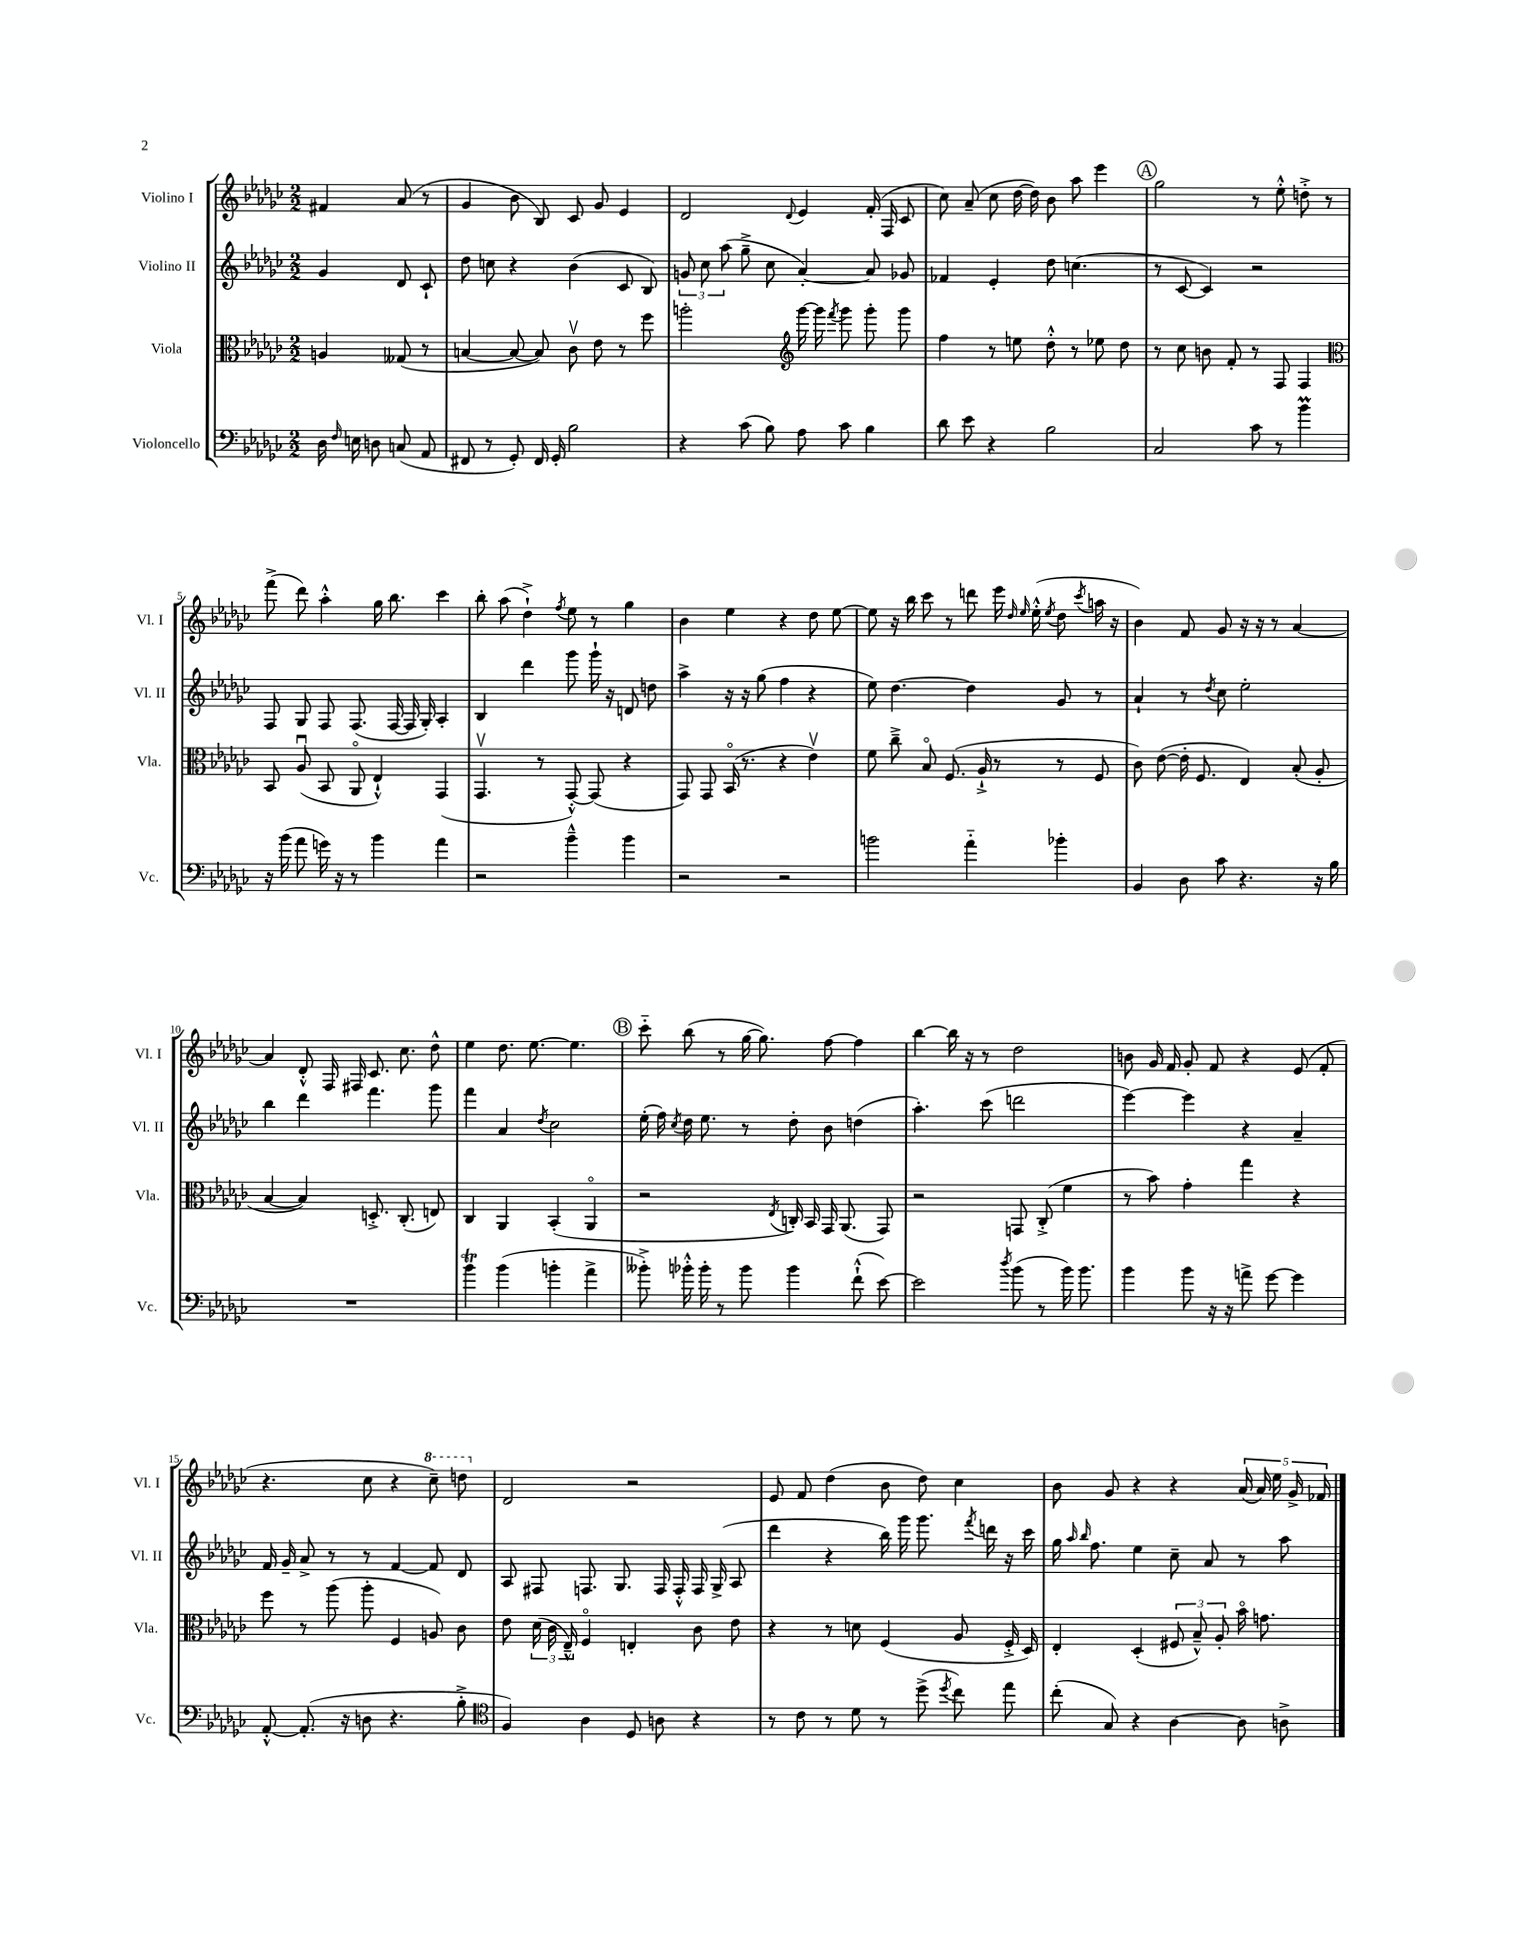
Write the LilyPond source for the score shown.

<<
\new StaffGroup <<
\new Staff = "s0" \with { instrumentName = "Violino I" shortInstrumentName = "Vl. I" } {
    \clef treble \key ges \major \numericTimeSignature \time 2/2 \partial 2
    \autoBeamOff fis'4 aes'8( r8 |
    ges'4 bes'8 bes8) ces'8 ges'8 ees'4 |
    des'2 \appoggiatura { des'8 } ees'4 f'16-.( f16 ces'8 |
    ces''8) aes'8--( ces''8 des''16~ des''16) bes'8 aes''8 ees'''4 |
    \mark \markup { \circle "A" } ges''2 r8 ees''8-.-^ d''8-.-> r8 |
    f'''8->( des'''8) aes''4-.-^ ges''16 bes''8. ces'''4 |
    bes''8-. aes''8( des''4-!->) \acciaccatura { f''8 } ees''8 r8 ges''4 |
    bes'4 ees''4 r4 des''8 ees''8~ |
    ees''8 r16 bes''16 ces'''8 r8 d'''8 ees'''16 \grace { des''16 ees''16 } ees''16-.-^( \acciaccatura { ees''8 } des''8 \acciaccatura { ces'''8 } a''16 r16 |
    bes'4) f'8 ges'8 r16 r16 r8 aes'4~ |
    aes'4 des'8-.-^ f16 fis16 ces'8. ces''8. des''8-^ |
    ees''4 des''8. ees''8.~ ees''4. |
    \mark \markup { \circle "B" } ces'''8-_ bes''8( r8 ges''16~ ges''8.) f''8~ f''4 |
    bes''4~ bes''16 r16 r8 des''2 |
    b'8 ges'16 f'16 ges'8-. f'8 r4 ees'8( f'8-. |
    r4. ces''8 r4 \ottava #1 ces'''8--) d'''8 \ottava #0 |
    des'2 r2 |
    ees'8 f'8 des''4( bes'8 des''8) ces''4 |
    bes'8 ges'8 r4 r4 \tuplet 5/4 { aes'16( aes'16) ees''16 ges'16-> fes'16 } \bar "|." |
}
\new Staff = "s1" \with { instrumentName = "Violino II" shortInstrumentName = "Vl. II" } {
    \clef treble \key ges \major \numericTimeSignature \time 2/2 \partial 2
    \autoBeamOff ges'4 des'8 ces'8-! |
    des''8 c''8 r4 bes'4( ces'8 bes8) |
    \tuplet 3/2 { g'8 ces''8 aes''8( } ges''8---> ces''8 aes'4~-.) aes'8 ges'8 |
    fes'4 ees'4-. des''8 c''4.( |
    \mark \markup { \circle "A" } r8 ces'8~ ces'4) r2 |
    f8 ges8 f8 f8.( f16~ f16 ges16-.) aes4-. |
    bes4 des'''4 ges'''8 ges'''16-! r16 d'8 d''8 |
    aes''4-> r16 r16 ges''8( f''4 r4 |
    ees''8) des''4.~ des''4 ges'8 r8 |
    aes'4-! r8 \acciaccatura { des''8 } ces''8 ees''2-. |
    bes''4 des'''4 f'''4. ges'''8 |
    f'''4 aes'4 \acciaccatura { des''8 } ces''2 |
    \mark \markup { \circle "B" } ees''16-.( f''16) \acciaccatura { ces''8 } des''16 ees''8. r8 des''8-. bes'8 d''4( |
    aes''4.-.) ces'''8( d'''2 |
    ees'''4~) ees'''4 r4 aes'4-- |
    f'16 ges'16-- aes'8-> r8 r8 f'4~ f'8 des'8 |
    aes8 fis8 f8. ges8. f16 f16-.-^ f16 ges16->( aes8 |
    des'''4 r4 bes''16) ges'''16 ges'''8. \acciaccatura { f'''8 } d'''16 r16 ces'''16 |
    ges''16 \grace { aes''16 bes''16 } f''8. ees''4 ces''8-- aes'8 r8 aes''8 \bar "|." |
}
\new Staff = "s2" \with { instrumentName = "Viola" shortInstrumentName = "Vla." } {
    \clef alto \key ges \major \numericTimeSignature \time 2/2 \partial 2
    \autoBeamOff a4 geses8( r8 |
    b4~ b8~ b8) ces'8\upbow ees'8 r8 f''8 |
    a''2-. \clef treble ges'''16~ ges'''16 \acciaccatura { f'''8 } ges'''8 ges'''8-. ges'''8 |
    f''4 r8 e''8 des''8-.-^ r8 ees''8 des''8 |
    \mark \markup { \circle "A" } r8 ces''8 b'8 f'8-. r8 f8 f4 |
    \clef alto bes,8 aes8\downbow( bes,8 aes,8\flageolet ees4-!-^) ges,4( |
    ges,4.\upbow r8 ges,8~-.-^) ges,8( r4 |
    ges,8) ges,8 bes,16\flageolet( r8. r4 ees'4\upbow) |
    f'8 ces''8---> bes8\flageolet f8.( aes16-!-> r8 r8 f8 |
    ces'8) ees'8~( ees'16-. f8. ees4) bes8-.( aes8-. |
    bes4~ bes4) d8.-.-> ces8.-.( e8) |
    ces4 aes,4 bes,4-.( aes,4\flageolet |
    \mark \markup { \circle "B" } r2 \acciaccatura { ees8 } c16-.) bes,16 ges,16 aes,8.( ges,8) |
    r2 g,8 ces8-.->( f'4 |
    r8 bes'8) ges'4-. ges''4 r4 |
    f''8 r8 aes''8( aes''8-. f4 a8) ces'8 |
    ees'8 \tuplet 3/2 { des'16( ces'16 ees16---^) } f4\flageolet e4-. ces'8 ees'8 |
    r4 r8 d'8 f4( aes8 f16-.-> des16) |
    ees4-. des4-.( \tuplet 3/2 { fis8 bes8---^) aes8-. } bes'16\flageolet g'8. \bar "|." |
}
\new Staff = "s3" \with { instrumentName = "Violoncello" shortInstrumentName = "Vc." } {
    \clef bass \key ges \major \numericTimeSignature \time 2/2 \partial 2
    \autoBeamOff des16 \grace { f16 } e16 d8 c8( aes,8 |
    fis,8 r8 ges,8-.) fis,16 ges,16-. bes2 |
    r4 ces'8( bes8) aes8 ces'8 bes4 |
    des'8 ees'8 r4 bes2 |
    \mark \markup { \circle "A" } ces2 ces'8 r8 bes'4\prall |
    r16 bes'16( aes'8 g'16) r16 r8 bes'4 aes'4 |
    r2 bes'4---^ bes'4 |
    r2 r2 |
    b'2 aes'4-_ bes'4-. |
    bes,4 des8 ces'8 r4. r16 bes16 |
    R1 |
    bes'4\trill bes'4( b'4-. aes'4-> |
    \mark \markup { \circle "B" } beses'8-.->) bes'16-.-^ bes'16-. r8 bes'8 bes'4 f'8-!-^( ees'8~) |
    ees'2 \acciaccatura { des''8 } bes'8( r8 bes'16) bes'8. |
    bes'4 bes'8 r16 r16 a'8-> ges'8~ ges'4 |
    aes,8~-.-^ aes,8.-.( r16 d8 r4. bes8-.-> |
    \clef tenor f4) aes4 des8 a8 r4 |
    r8 ces'8 r8 des'8 r8 des''8->( \acciaccatura { des''8 } ces''8) ees''8 |
    ces''8-.( ges8) r4 aes4~ aes8 a8-> \bar "|." |
}
>>
>>
